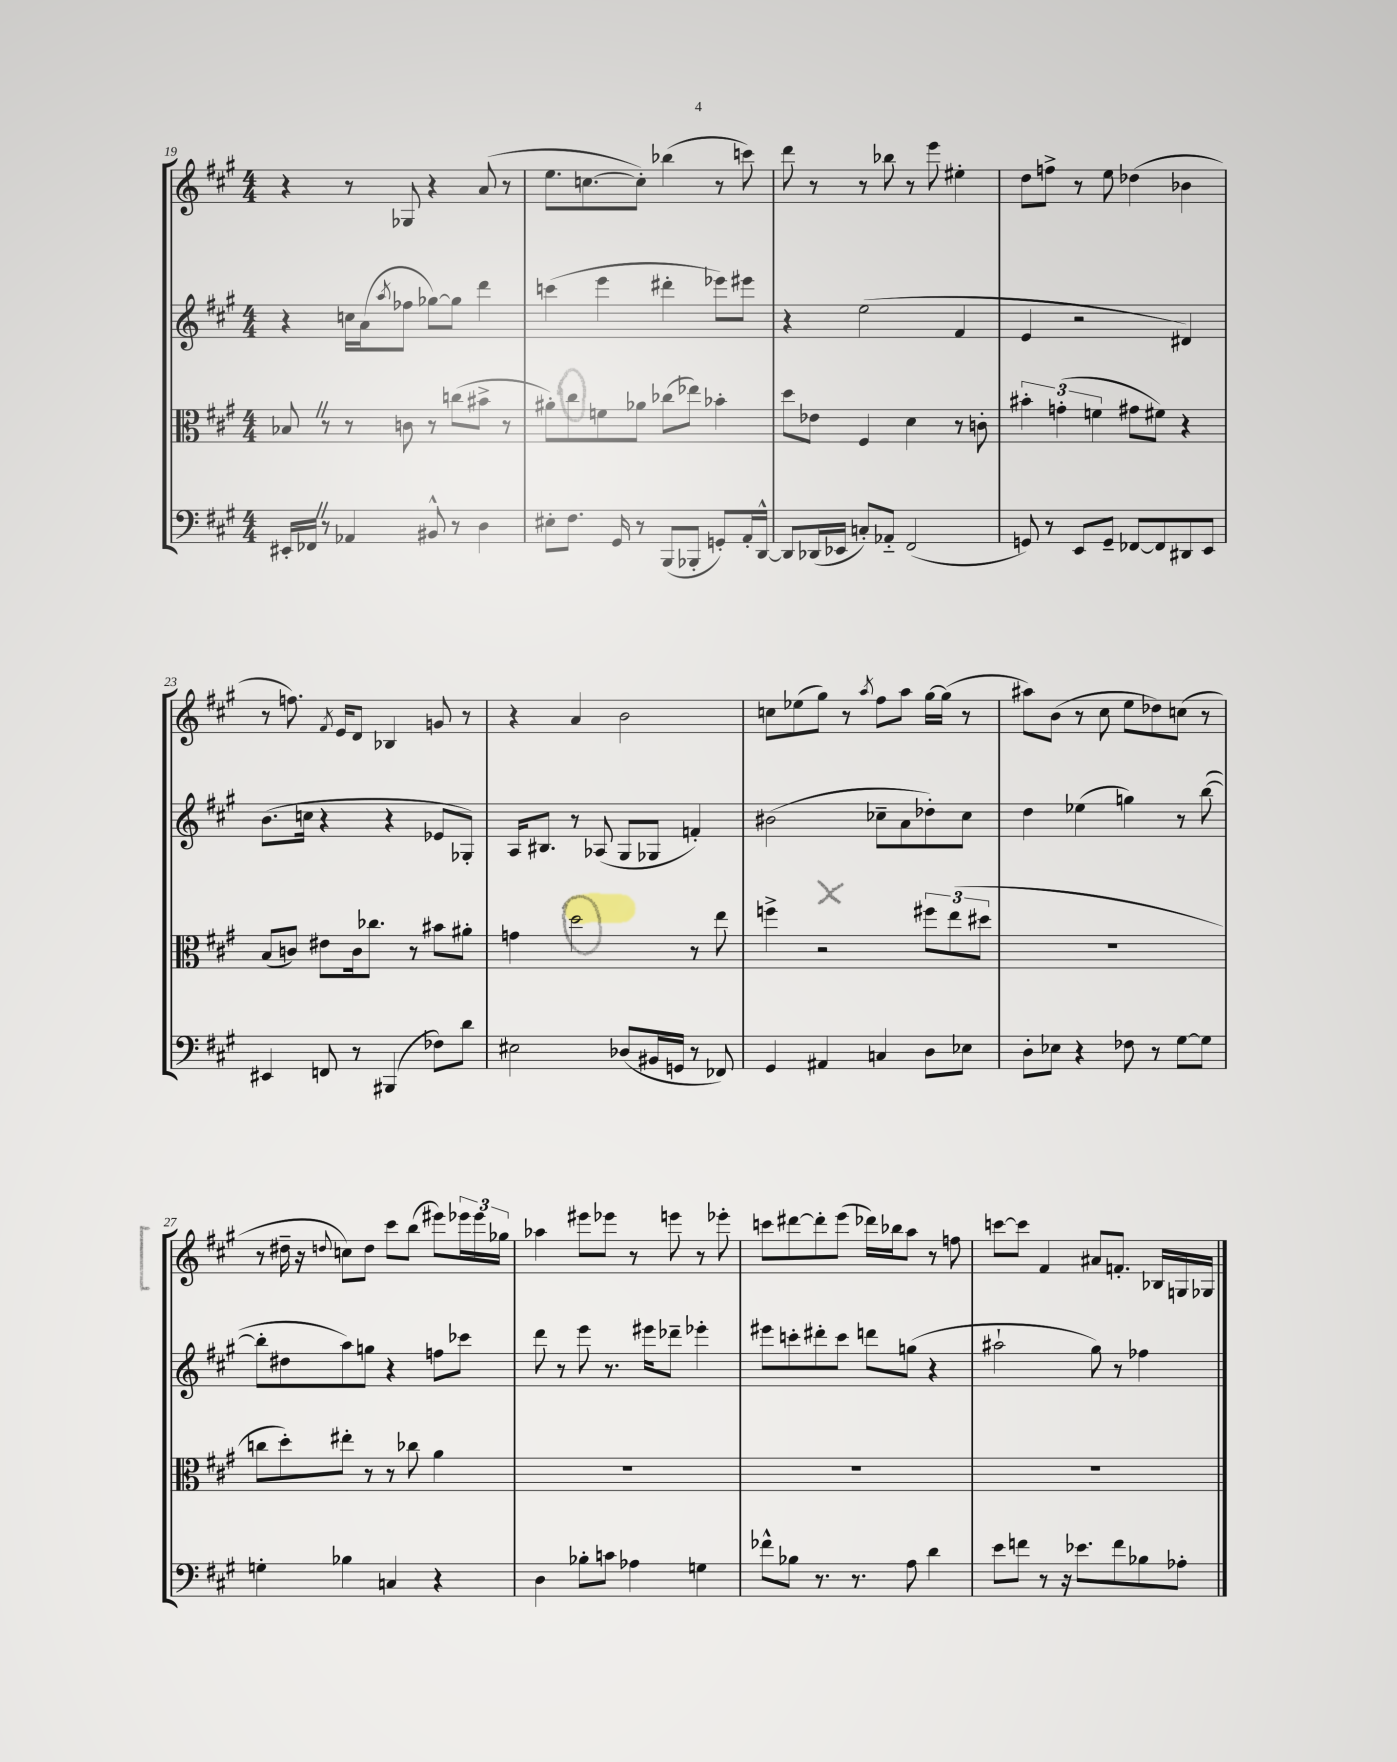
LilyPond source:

<<
\new StaffGroup <<
\new Staff = "s0" {
    \clef treble \key a \major \numericTimeSignature \time 4/4
    r4 r8 ges8 r4 a'8( r8 |
    e''8. c''8.~ c''8-.) bes''4( r8 c'''8) |
    d'''8 r8 r8 bes''8 r8 e'''8 eis''4-. |
    d''8 f''8-> r8 e''8 des''4( bes'4 |
    r8 f''8.) \acciaccatura { fis'8 } e'16 d'8 bes4 g'8 r8 |
    r4 a'4 b'2 |
    c''8 ees''8( gis''8) r8 \acciaccatura { a''8 } fis''8 a''8 gis''16~ gis''16( r8 |
    ais''8) b'8( r8 cis''8 e''8 des''8) c''8( r8 |
    r8 dis''16-- r16 \appoggiatura { d''8 } c''8) d''8 cis'''8 b''8( eis'''8) \tuplet 3/2 { ees'''16 ees'''16 ges''16 } |
    aes''4 eis'''8 ees'''8 r8 e'''8 r8 ees'''8-. |
    c'''8 dis'''8~ dis'''8-. e'''8( des'''16) bes''16 a''8 r8 f''8 |
    c'''8~ c'''8 fis'4 ais'8 f'8.-. bes16 g16 ges16 \bar "|." |
}
\new Staff = "s1" {
    \clef treble \key a \major \numericTimeSignature \time 4/4
    r4 c''16 a'16( \acciaccatura { a''8 } fes''8 ges''8~) ges''8 d'''4 |
    c'''4( e'''4 dis'''4-. ees'''8) eis'''8 |
    r4 e''2( fis'4 |
    e'4 r2 dis'4) |
    b'8.( c''16 r4 r4 ees'8 ges8-.) |
    a16 bis8. r8 aes8( gis8 ges8 f'4-.) |
    bis'2( ces''8-- a'8 des''8-.) ces''8 |
    d''4 ees''4( g''4) r8 b''8~( |
    b''8-. dis''8 a''8) g''8 r4 f''8 ces'''8 |
    d'''8 r8 e'''8 r8. eis'''16 des'''8-- ees'''4-. |
    eis'''8 c'''8-. dis'''8-. c'''8 d'''8 g''8( r4 |
    ais''2-! gis''8) r8 fes''4 \bar "|." |
}
\new Staff = "s2" {
    \clef alto \key a \major \numericTimeSignature \time 4/4
    bes8 \once \override BreathingSign.text = \markup { \musicglyph "scripts.caesura.straight" } \breathe r8 r8 c'8 r8 c''8( bis'8-> r8 |
    ais'8-.) cis''8 f'8 aes'8 ces''8( ees''8) bes'4-. |
    d''8 ees'8 fis4 d'4 r8 c'8-. |
    \tuplet 3/2 { bis'4-. g'4-.( f'4 } gis'8 fis'8) r4 |
    b8( c'8) eis'8 c'16 ces''8. r8 bis'8 ais'8-. |
    g'4 d''2 r8 e''8 |
    f''4-> r2 \tuplet 3/2 { fis''8 e''8( dis''8 } |
    R1 |
    c''8 d''8-.) eis''8-. r8 r8 ces''8 a'4 |
    R1 |
    R1 |
    R1 \bar "|." |
}
\new Staff = "s3" {
    \clef bass \key a \major \numericTimeSignature \time 4/4
    eis,16-. fes,16 \once \override BreathingSign.text = \markup { \musicglyph "scripts.caesura.straight" } \breathe r8 aes,4 bis,8-^ r8 d4 |
    eis8-. fis8. gis,16 r8 b,,8( bes,,8-. g,8-.) a,16-. d,16~-^ |
    d,8 des,16( ees,16 c8-.) aes,8-_ fis,2( |
    g,8) r8 e,8 g,8-- fes,8~ fes,8 dis,8 e,8 |
    eis,4 f,8 r8 bis,,4( fes8) d'8 |
    eis2 des8( bis,16 g,16 r8 fes,8) |
    gis,4 ais,4 c4 d8 ees8 |
    d8-. ees8 r4 fes8 r8 gis8~ gis8 |
    g4-. bes4 c4 r4 |
    d4 bes8-. c'8 aes4 g4 |
    fes'8-^ bes8 r8. r8. a8 d'4 |
    e'8 f'8 r8 r16 ees'8. f'8 bes8 aes8-. \bar "|." |
}
>>
>>
\layout { \context { \Score currentBarNumber = #19 } }
